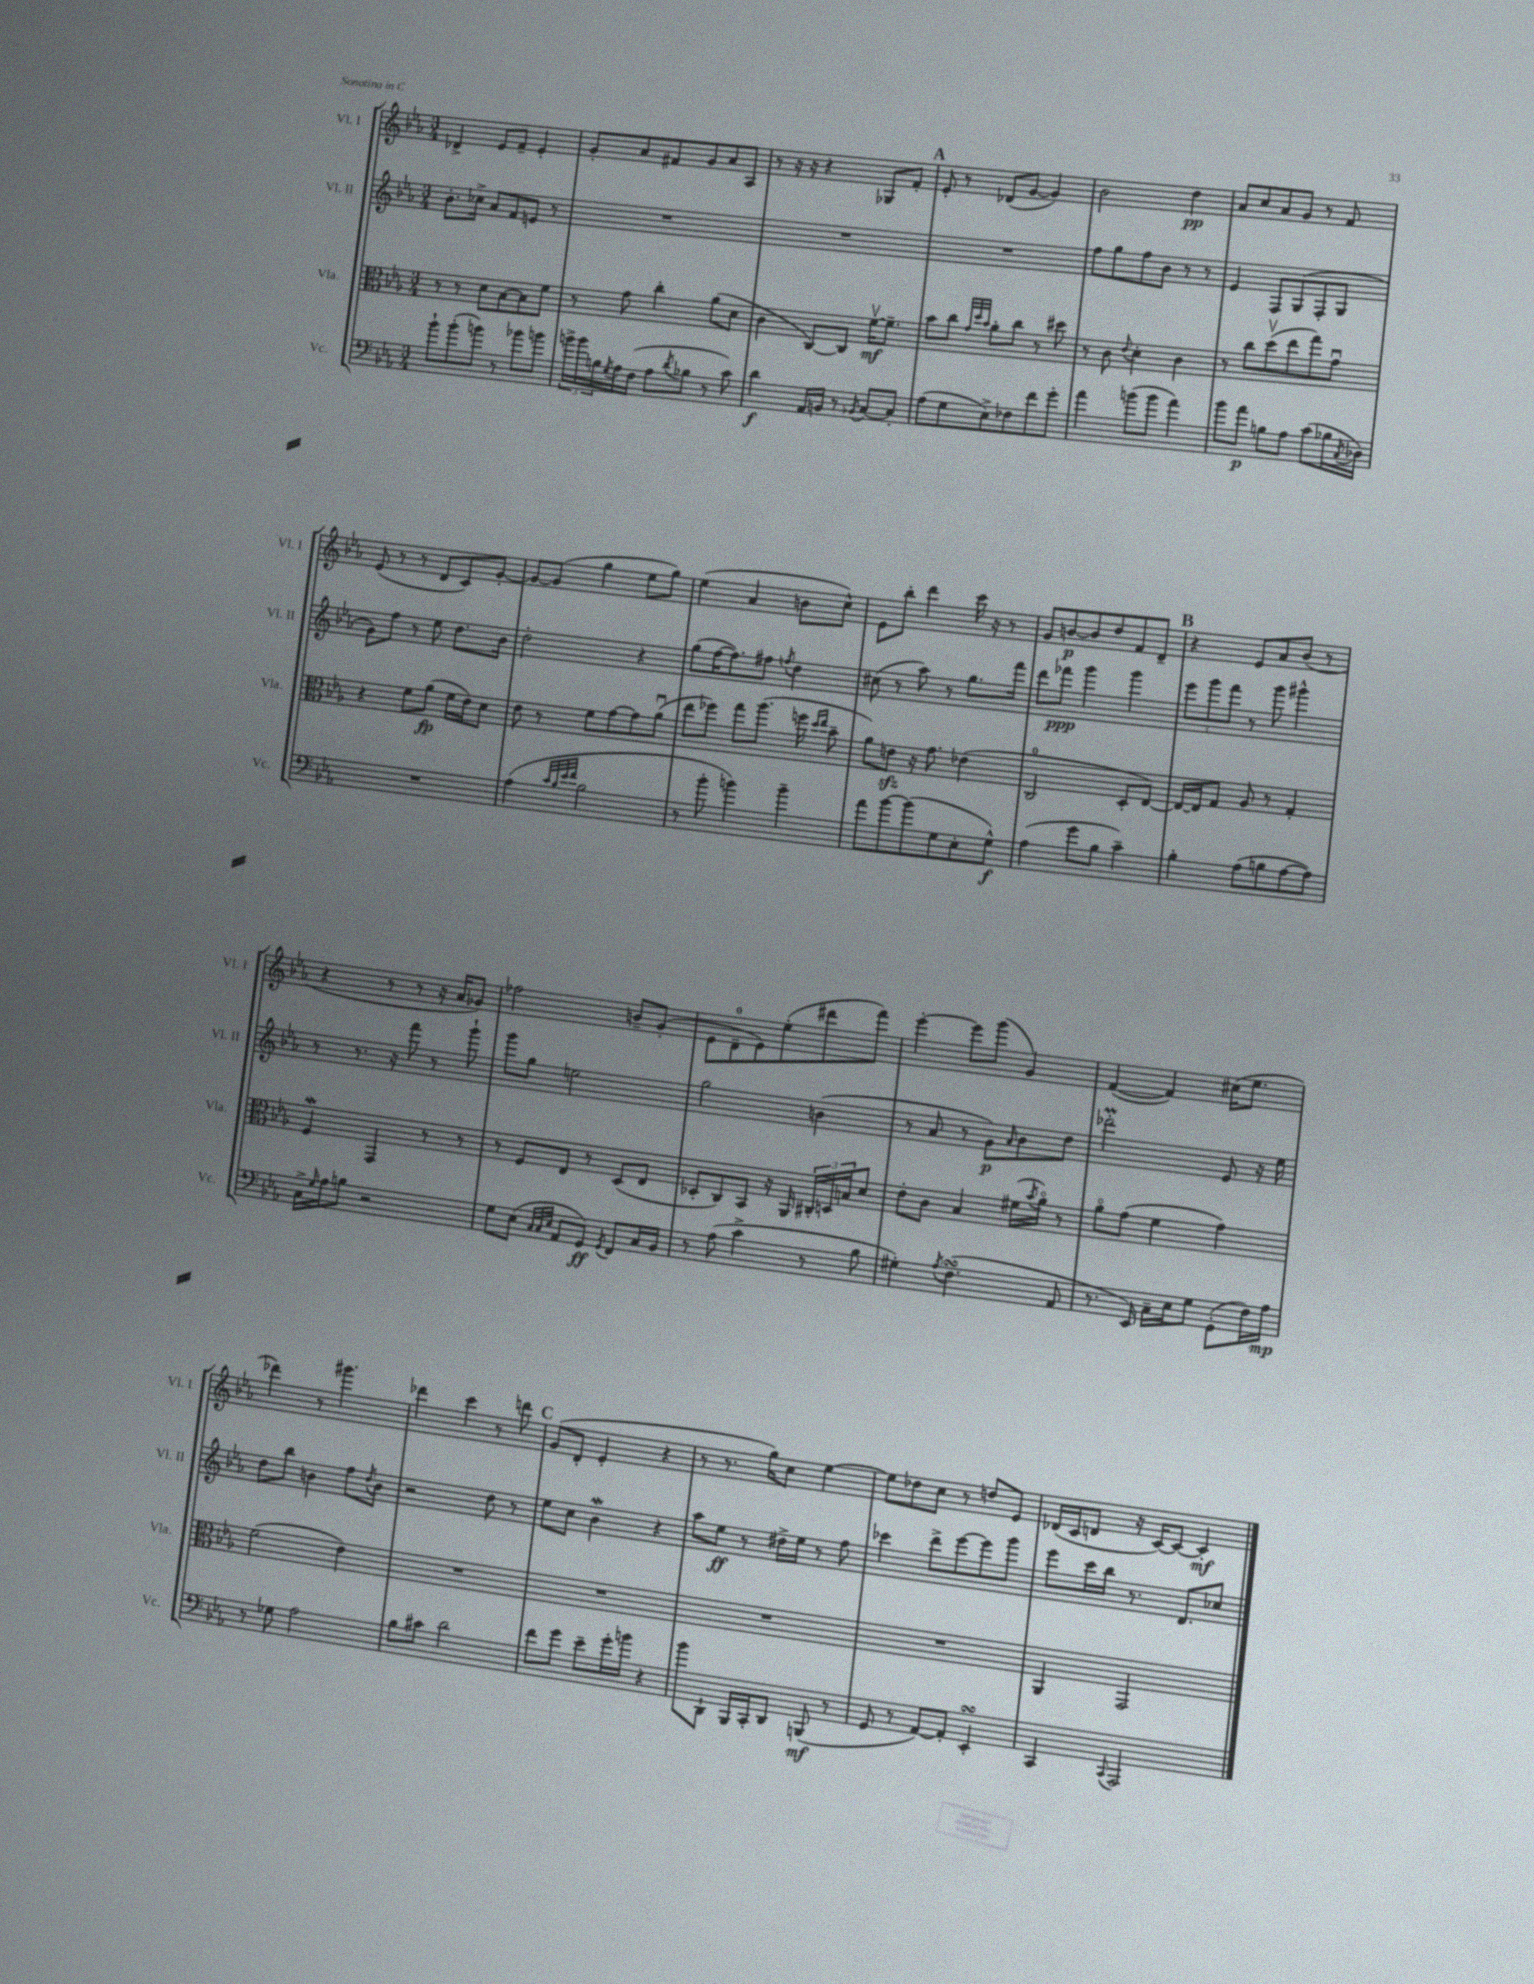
<<
\new StaffGroup <<
\new Staff = "s0" \with { instrumentName = "Vl. I" shortInstrumentName = "Vl. I" } {
    \clef treble \key ees \major \numericTimeSignature \time 3/4
    des'4-> ees'8 f'8-- ees'4-. |
    g'8-. aes'8 fis'8 g'8 aes'8 aes8 |
    r8 r16 r16 r4 ges8 f'8-. |
    \mark \markup { \bold "A" } ees'8-. r8 des'8( g'8~ g'4) |
    bes'2 d''4\pp |
    aes'8 c''8 aes'8 g'8 r8 f'8 |
    ees'8( r8 r8 d'8 c'8) g'8~-. |
    g'8~ g'8( g''4 ees''8 g''8) |
    ees''4( aes'4 b'8 c''8-^) |
    ees'8 bes''8-. d'''4 c'''16 r16 r8 |
    g'8 b'8~\p b'8 d''8 f'8 d'8-- |
    \mark \markup { \bold "B" } r4 ees'8 aes'8 bes'8( r8 |
    r4 r8 r8 r16 aes'16 ges'8) |
    fes''2 b'8-- g'8-.( |
    ees'8 d'8-0-- ees'8) ees''8-.( dis'''8 f'''8) |
    ees'''4~-. ees'''8 g'''8( g'4) |
    f'4~( f'4) cis''16( ees''8. |
    des'''4) r8 gis'''4. |
    des'''4 c'''4 r8 d'''8 |
    \mark \markup { \bold "C" } g'8( d'8-. ees'4-. r4 |
    r8 r8. g''16) c''8 ees''4~ |
    ees''8 des''8 c''8 r8 d''8 ees'8 |
    des'16( c'16 d'8 r16 c'16~) c'8~ c'4-.\mf \bar "|." |
}
\new Staff = "s1" \with { instrumentName = "Vl. II" shortInstrumentName = "Vl. II" } {
    \clef treble \key ees \major \numericTimeSignature \time 3/4
    bes'8.-. ces''16-> aes'8 f'8 e'8 r8 |
    R2. |
    R2. |
    \mark \markup { \bold "A" } R2. |
    f''8 g''8 f''8 bes'8 r8 r8 |
    ees'4 f8 g8( f8-. g8 |
    g'8) f''8 r8 ees''8 d''8. bes'16 |
    d''2-. r4 |
    g''8( f''16~ f''8.) fis''8 \acciaccatura { f''8 } d''4 |
    cis''8( r8 aes''8) r8 g''8. f'''16 |
    d'''8 fes'''8\ppp g'''4 g'''4 |
    \mark \markup { \bold "B" } \tuplet 3/2 { ees'''8 g'''8 f'''8 } r8 g'''8 gis'''4-^ |
    r8 r8. r16 f'''8 r8 g'''8-! |
    g'''8 g''8 e''2 |
    g''2 b'4( |
    r8 aes'8 r8 g'8\p) \grace { aes'16 } bes'8 d''8 |
    des'''2-.\prall ees'8 r16 ees''16 |
    d''8 bes''8 b'4 f''8 \acciaccatura { d''8 } b'8 |
    r2 d''8 r8 |
    \mark \markup { \bold "C" } ees''8 c''8 bes'4\mordent r4 |
    aes''8 ees''8\ff r8 dis''16-> ees''16 r8 f''8 |
    ces'''4 d'''8-> ees'''8~ ees'''8 g'''8 |
    ees'''8 c'''16 bes''16 r8. d'8. ces''8 \bar "|." |
}
\new Staff = "s2" \with { instrumentName = "Vla." shortInstrumentName = "Vla." } {
    \clef alto \key ees \major \numericTimeSignature \time 3/4
    r8 r8 d'8 bes8~ bes8 f'8 |
    r8 g'8 c''4-. aes'8( d'8 |
    c'4 c8~) c8 f'16~\upbow\mf f'8.-- |
    \mark \markup { \bold "A" } bes'8 c''8 \grace { g'32 d''32 bes'32 } aes'8-. c''8 r8 dis''8 |
    r8 c'8 \appoggiatura { ees'8 } d'4-. c'4 |
    r8 c''8 d''8\upbow( ees''8 g''8) g'8\downbow |
    r4 f'8 aes'8\fp( f'16 ees'16) d'8 |
    ees'8 r8 f'8 g'8~ g'8 aes'8\downbow( |
    ees''8 fes''8) g''8 aes''8.( f''16 \grace { d''16 ees''16 } bes'8-- |
    aes'8) e'8\sfz r16 g'8. ees'4( |
    c2-0 d8-. ees8~) |
    \mark \markup { \bold "B" } ees16~ ees16 g8 aes8 r8 g4-. |
    f4\mordent g,4 r8 r8 |
    r8 f8 ees8 r8 d8( ees8 |
    des8-. c8) bes,8 r16 aes,16 \tuplet 3/2 { cis16-. d16 b16 } d'8 |
    ees'8-. c'8 bes4 fis'16( \acciaccatura { bes'8 } aes'16\flageolet) r8 |
    aes'8\flageolet g'8( f'4 g'4) |
    f'2( ees'4) |
    R2. |
    \mark \markup { \bold "C" } R2. |
    R2. |
    R2. |
    aes,4 g,2 \bar "|." |
}
\new Staff = "s3" \with { instrumentName = "Vc." shortInstrumentName = "Vc." } {
    \clef bass \key ees \major \numericTimeSignature \time 3/4
    bes'8-! bes'8-.( b'8) r8 bes'8 b'8 |
    \tuplet 3/2 { b'16-> b'16 b16 } \acciaccatura { g8 } aes16 f16( aes8 \acciaccatura { d'8 } bes8 r8 c'8) |
    d'4\f aes,16 b,16 r8 \acciaccatura { bes,8 } c8~ c8-. |
    \mark \markup { \bold "A" } aes8( g8 ees8->) fes8 f'8 g'8-. |
    aes'4 b'8( b'8 aes'4) |
    bes'8 aes'8\p b8 aes8 c'8( bes16 \acciaccatura { c8 } des16) |
    R2. |
    aes4( \grace { c'32 bes32 ees'32 f'32 } bes2 |
    r8 bes'8-. b'4) b'4-- |
    aes'8 bes'8~ bes'8( g8 ees8-. g8-^\f) |
    aes4( g'8 bes8 c'4--) |
    \mark \markup { \bold "B" } bes4-. aes8( b8 aes8~ aes8) |
    c16-> \grace { g16 } aes16 b8 r2 |
    g8 ees8( \grace { c32 c32 ees32 } aes,8 g,8\ff) \acciaccatura { g,8 } f,8 c16 bes,16 |
    r8 aes8( c'4-> r8 bes8 |
    gis4-.) \acciaccatura { aes8 } f4.\turn( aes,8 |
    r8. ees,16) c16-- ees16 g8 g,8-.( f16) aes16\mp |
    r8 ges8 aes2 |
    bes8 cis'8 d'2 |
    \mark \markup { \bold "C" } f'8 g'8 ees'8-- g'16-. b'16 r4 |
    bes'8 d,8-! bes,,16 c,16-. d,8 b,,8\mf( r8 |
    g,8 r8 aes,8~) aes,8-. ees,4-.\turn |
    c,4 \appoggiatura { c,8 } aes,,2 \bar "|." |
}
>>
>>
\layout { \context { \Score \remove "Bar_number_engraver" } }
